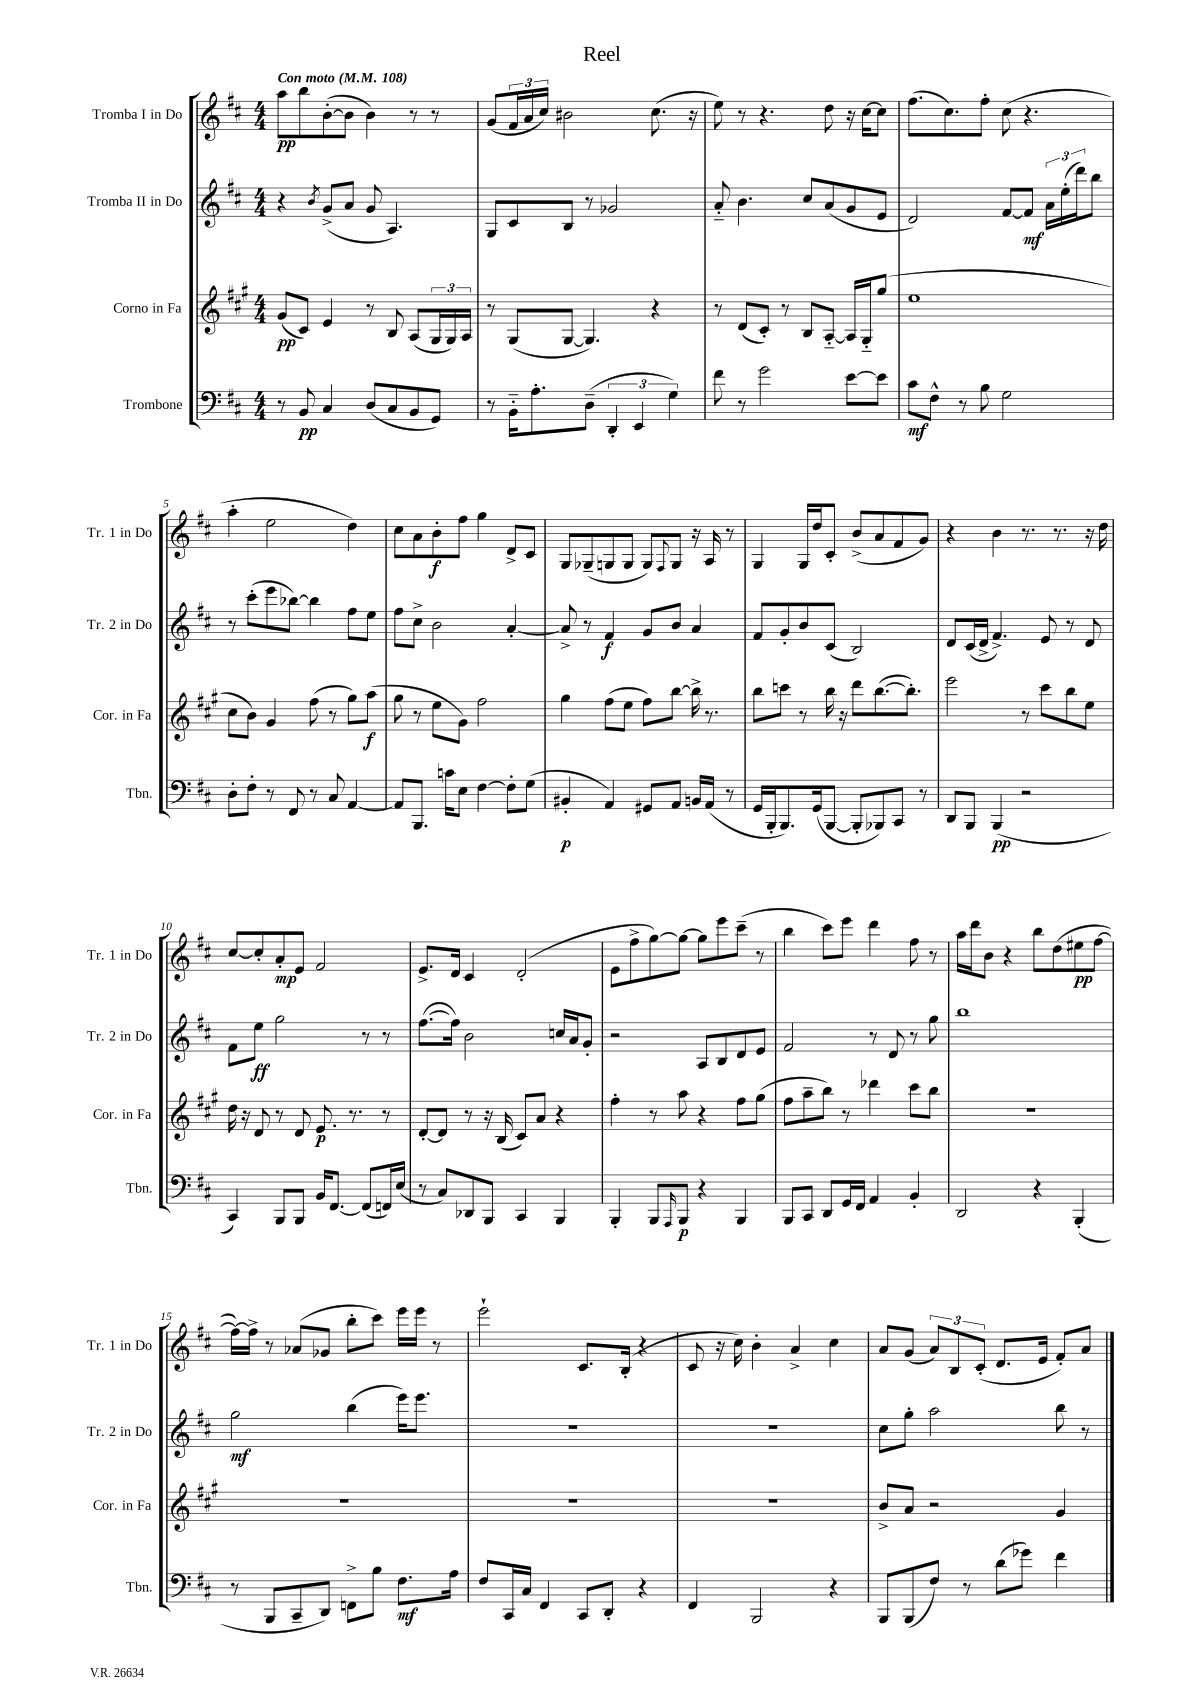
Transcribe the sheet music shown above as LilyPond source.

\header { title = "Reel" }
<<
\new StaffGroup <<
\new Staff = "s0" \with { instrumentName = "Tromba I in Do" shortInstrumentName = "Tr. 1 in Do" } {
    \clef treble \key d \major \numericTimeSignature \time 4/4 \tempo "Con moto" 4 = 108
    a''8\pp b''8 b'8~-.( b'8 b'4) r8 r8 |
    g'8( \tuplet 3/2 { fis'16 a'16 cis''16) } bis'2 cis''8.( r16 |
    e''8) r8 r4. d''8 r16 cis''16~ cis''8 |
    fis''8.( cis''8.) fis''8-. cis''8( r4. |
    a''4-. e''2 d''4) |
    cis''8 a'8 b'8-.\f fis''8 g''4 d'8-> cis'8 |
    g8 ges8--( g8 g8 g8) \appoggiatura { fis8 } g8 r16 a16 r8 |
    g4 g16 d''16 cis'8-. b'8->( a'8 fis'8 g'8) |
    r4 b'4 r8. r8. r16 d''16 |
    cis''8~ cis''8-. a'8-.\mp e'8 fis'2 |
    e'8.-> d'16 cis'4 d'2-.( |
    e'8 fis''8-> g''8~) g''8~ g''8 e'''8 cis'''8--( r8 |
    b''4 cis'''8) e'''8 d'''4 fis''8 r8 |
    a''16 d'''16 b'8 r4 b''8 d''8( eis''8\pp fis''8~ |
    fis''16~) fis''16-> r8 aes'8( ges'8 b''8-. cis'''8) e'''16 e'''16 r8 |
    e'''2-! cis'8. b16-.( r4 |
    cis'8 r16 cis''16) b'4-. a'4-> cis''4 |
    a'8 g'8( \tuplet 3/2 { a'8) b8 cis'8-.( } d'8. e'16 fis'8-.) a'8 \bar "|." |
}
\new Staff = "s1" \with { instrumentName = "Tromba II in Do" shortInstrumentName = "Tr. 2 in Do" } {
    \clef treble \key d \major \numericTimeSignature \time 4/4
    r4 \acciaccatura { b'8 } g'8->( a'8 g'8 a4.) |
    g8 cis'8 b8 r8 ges'2 |
    a'8-_ b'4. cis''8 a'8( g'8 e'8 |
    d'2) fis'8~ fis'8\mf \tuplet 3/2 { a'16 e''16-.( d'''16) } b''8 |
    r8 cis'''8-.( e'''8 bes''8~) bes''4 fis''8 e''8 |
    fis''8 cis''8-> b'2 a'4~-. |
    a'8-> r8 fis'4\f g'8 b'8 a'4 |
    fis'8 g'8-. b'8 cis'8( b2) |
    d'8 cis'16( d'16-> fis'4.->) e'8 r8 d'8 |
    fis'8 e''8\ff g''2 r8 r8 |
    fis''8.~( fis''16) b'2 c''16 a'16 g'8-. |
    r2 a8 b8 d'8 e'8 |
    fis'2 r8 d'8 r8 g''8 |
    b''1 |
    g''2\mf b''4( e'''16) e'''8. |
    R1 |
    R1 |
    cis''8 g''8-. a''2 b''8 r8 \bar "|." |
}
\new Staff = "s2" \with { instrumentName = "Corno in Fa" shortInstrumentName = "Cor. in Fa" } {
    \clef treble \key a \major \numericTimeSignature \time 4/4
    gis'8\pp( cis'8) e'4 r8 b8 a8( \tuplet 3/2 { gis16 gis16) a16 } |
    r8 gis8( gis8~ gis4.) r4 |
    r8 d'8( cis'8-.) r8 b8 a8~-_ a16 gis16-_ gis''8( |
    e''1 |
    cis''8 b'8) gis'4 fis''8( r8 gis''8) a''8\f( |
    gis''8 r8 e''8 gis'8) fis''2 |
    gis''4 fis''8( e''8 fis''8) b''8~ b''16-> r8. |
    b''8 c'''8 r8 b''16 r16 d'''8 b''8.~( b''8.-.) |
    e'''2 r8 cis'''8 b''8 e''8 |
    d''16 r16 d'8 r8 d'8 e'8.\p r8. r8 |
    d'8~-. d'8 r8 r16 b16( cis'8) a'8 r4 |
    fis''4-. r8 a''8 r4 fis''8 gis''8( |
    fis''8 a''8-- b''8) r8 des'''4 cis'''8 b''8 |
    R1 |
    R1 |
    R1 |
    R1 |
    b'8-> a'8 r2 gis'4 \bar "|." |
}
\new Staff = "s3" \with { instrumentName = "Trombone" shortInstrumentName = "Tbn." } {
    \clef bass \key d \major \numericTimeSignature \time 4/4
    r8 b,8\pp cis4 d8( cis8 b,8 g,8) |
    r8 b,16-_ a8.-. d8--( \tuplet 3/2 { d,4-. e,4 g4) } |
    fis'8 r8 g'2 e'8~ e'8 |
    cis'8\mf fis8-^ r8 b8 g2 |
    d8-. fis8-. r8 fis,8 r8 cis8 a,4~ |
    a,8 b,,8. c'16 e8 fis4~ fis8-. g8( |
    bis,4-.\p a,4) gis,8 a,8 b,16 a,16( r8 |
    g,16 b,,16-. b,,8.) g,16( b,,8~ b,,8-. bes,,8) cis,8 r8 |
    d,8 b,,8 b,,4\pp( r2 |
    cis,4) b,,8 b,,8 b,16 fis,8.~ fis,8( f,16) e16( |
    r8 cis8) des,8 b,,8 cis,4 b,,4 |
    b,,4-. b,,8 \grace { a,,16 } b,,8\p r4 b,,4 |
    b,,8 cis,8 d,8 g,16 fis,16 a,4 b,4-. |
    d,2 r4 b,,4-.( |
    r8 b,,8 cis,8-- d,8) f,8-> b8 fis8.\mf a16 |
    fis8 cis,16 cis16 fis,4 cis,8 d,8-. r4 |
    fis,4 b,,2 r4 |
    b,,8 b,,8( fis8) r8 d'8( ges'8) fis'4 \bar "|." |
}
>>
>>
